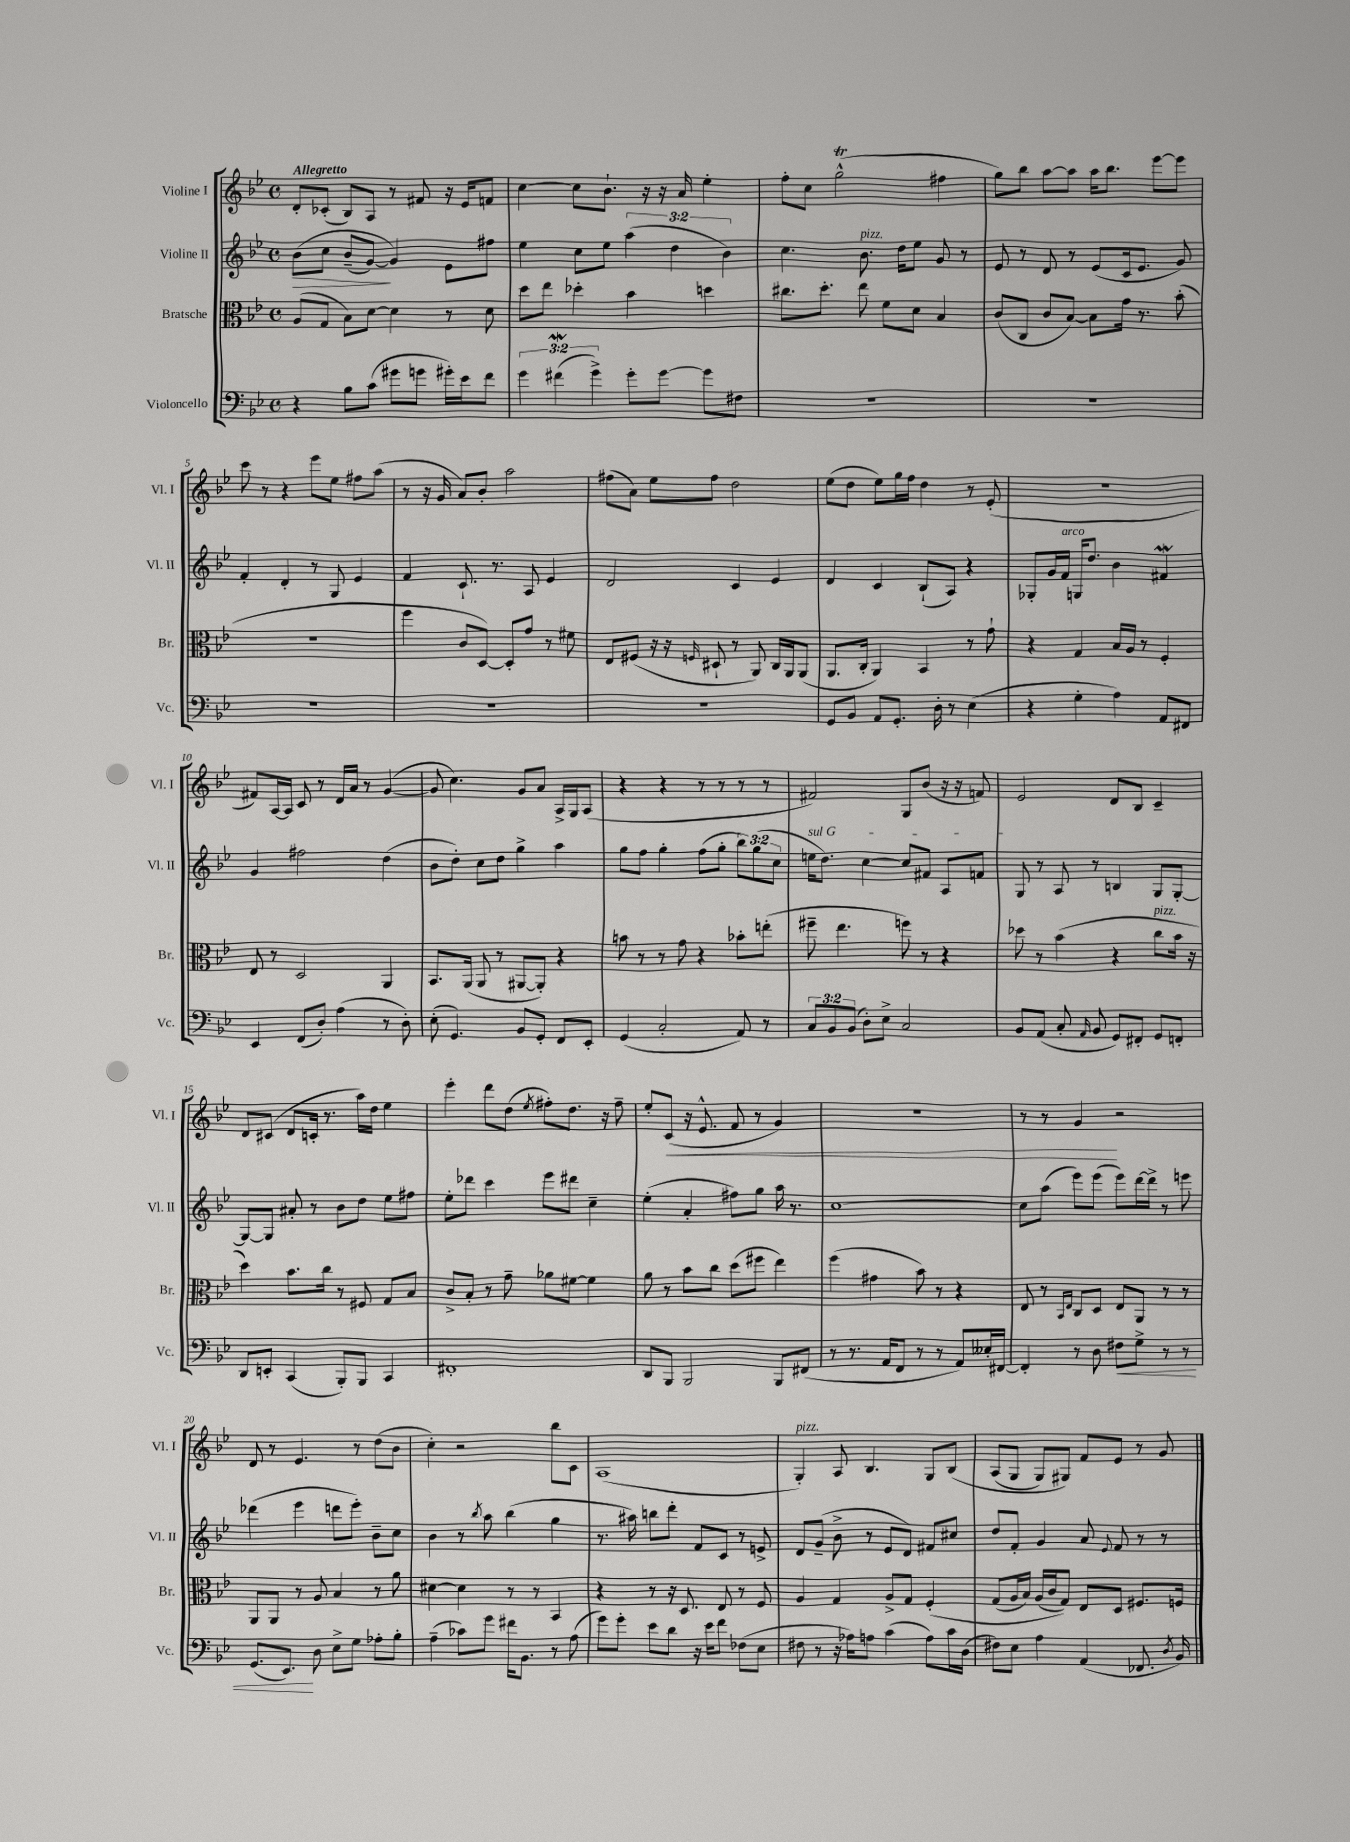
<<
\new StaffGroup <<
\new Staff = "s0" \with { instrumentName = "Violine I" shortInstrumentName = "Vl. I" } {
    \clef treble \key bes \major \defaultTimeSignature \time 4/4 \tempo "Allegretto"
    \autoBeamOff d'8[-. ces'8]-.( bes8[) a8] r8 fis'8 r16 ees'16[ f'8] |
    c''4~ c''8[ bes'8.]-! r16 r16 a'16 ees''4-. |
    f''8[-. c''8] g''2-^\trill( fis''4 |
    g''8[) bes''8] a''8[~ a''8] a''16[ bes''8.] ees'''8[~ ees'''8] |
    c'''8 r8 r4 ees'''8[ ees''8] fis''8[ a''8]( |
    r8 r16 g'16 a'8[) bes'8]-. a''2 |
    fis''8[( a'8]) ees''8[ fis''8] d''2 |
    ees''8[( d''8] ees''8[) g''16 f''16] d''4 r8 ees'8-.( |
    R1 |
    fis'8[) a16~ a16] c'8 r8 d'16[ a'16] r8 g'4~( |
    g'8 c''4.) g'8[ a'8] a16[-> g16 a8]( |
    r4 r4 r8 r8 r8 r8 |
    fis'2) g8[ bes'8]( r16 r16 f'8) |
    ees'2 d'8[ bes8] c'4-- |
    d'8[ cis'8]( d'8[ c'16]-. r8. a''16[) d''16] ees''4 |
    ees'''4-. d'''8[ d''8]( \acciaccatura { ees''8 } fis''8[-.) d''8.] r16 fis''8-- |
    ees''8[-. c'8]\<( r16 ees'8.-^ f'8 r8 g'4) |
    R1 |
    r8 r8 g'4\! r2 |
    d'8 r8 ees'4. r8 d''8[( bes'8] |
    c''4-.) r2 bes''8[ c'8] |
    a1( |
    g4-.^\markup { \italic "pizz." }) a8 bes4. g8[ bes8]\( |
    a8[( g8] g8[) gis8]\) f'8[ ees'8] r8 g'8 \bar "|." |
}
\new Staff = "s1" \with { instrumentName = "Violine II" shortInstrumentName = "Vl. II" } {
    \clef treble \key bes \major \defaultTimeSignature \time 4/4 \override Staff.TupletNumber.text = #tuplet-number::calc-fraction-text
    \autoBeamOff bes'8[\>\( c''8] bes'8[--( g'8]~\!) g'4\) ees'8[ fis''8] |
    ees''4 c''8[ ees''8] \tuplet 3/2 { a''4( d''4 bes'4) } |
    c''4. bes'8.^\markup { \italic "pizz." } d''16[ ees''8] g'8 r8 |
    ees'8 r8 d'8 r8 ees'8[( c'16 ees'8.] g'8) |
    f'4-. d'4-. r8 g8 ees'4 |
    f'4 c'8.-! r8. a8 ees'4 |
    d'2 c'4 ees'4 |
    d'4 c'4 bes8[-!( a8]) r4 |
    ges8[-. g'16 f'16]^\markup { \italic "arco" } g16[ d''8.] bes'4 fis'4\mordent |
    g'4 fis''2 d''4( |
    bes'8[ d''8]-.) c''8[ d''8] g''4-> a''4 |
    g''8[ f''8] g''4-. f''8[( g''8]-. \tuplet 3/2 { bes''8[) g''8( c''8] } |
    \once \override TextSpanner.bound-details.left.text = \markup { \italic "sul G" } e''16[\startTextSpan d''8.]) c''4~ c''8[ fis'8] a8[ f'8] |
    g8\stopTextSpan r8 a8 r8 b4 g8[ g8]~-. |
    g8[~ g8] ais'8-. r8 bes'8[ d''8] ees''8[ fis''8] |
    ees''8[-. des'''8] c'''4 ees'''8[ dis'''8] c''4-- |
    ees''4-.( a'4-. fis''8[) g''8] a''16 r8. |
    c''1~ |
    c''8[ a''8]( ees'''8[) ees'''8]( ees'''8[) d'''16~ d'''16]-> r8 e'''8 |
    des'''4( ees'''4 d'''8[ ees'''8]-.) bes'8[-- c''8] |
    bes'4 r8 \acciaccatura { bes''8 } a''8 bes''4( g''4 |
    r8. ais''16) b''8[ d'''8]-. f'8[ c'8] r8 e'8-> |
    d'8[ g'8]--( bes'8-> r8 ees'8[ d'8]) fis'8[ cis''8] |
    d''8[ f'8]-. g'4 a'8 \appoggiatura { ees'8 } f'8 r8 r8 \bar "|." |
}
\new Staff = "s2" \with { instrumentName = "Bratsche" shortInstrumentName = "Br." } {
    \clef alto \key bes \major \defaultTimeSignature \time 4/4
    \autoBeamOff a8[( g8] bes8[) d'8]~ d'4 r8 d'8 |
    d''8[ ees''8] des''4-. bes'4 d''4 |
    cis''8.[ d''8.]-. ees''8 f'8[ d'8] bes4 |
    c'8[( c8] c'8[ bes8]~) bes8[ g'16] r8. bes'8-.( |
    R1 |
    f''4 c'8[ d8]~) d8[-. g'8] r8 fis'8 |
    ees8[ fis8]( r16 r16 \grace { f16 } dis8-! r8 a,8) c16[ a,16 a,8]( |
    a,8.[ c16]-. a,4) bes,4 r8 g'8-! |
    r4 g4 bes16[ a16] r8 f4-. |
    ees8 r8 d2 a,4 |
    bes,8.[ a,16]( a,8 r8 ais,8[~ ais,8]-.) r4 |
    b'8 r8 r8 g'8 r4 bes'8[-. e''8]-.( |
    fis''8-- ees''4. f''8) r8 r4 |
    des''8 r8 bes'4( r4 c''8[^\markup { \italic "pizz." } bes'16] r16 |
    d''4) bes'8.[ c''16] r8 fis8 g8[ bes8] |
    c'8[-> bes8]-. r8 g'8-- aes'8[ fis'8]~ fis'4 |
    a'8 r8 bes'8[ c''8] d''8[( fis''8] ees''4) |
    f''4( gis'4 bes'8) r8 r4 |
    ees8 r8 \grace { bes,16[ ees16] } c8[ d8] ees8[ a,8] r8 r8 |
    a,8[ a,8] r8 a8 bes4 r8 a'8 |
    dis'4~ dis'4 r8 r8 bes,4 |
    r4 r8 r16 d8. ees8 r8 f8 |
    a4 g4 a8[-> g8] f4-.\( |
    g8[( a16 bes16]) a16[( c'16 g8])\) ees8[ d8] fis8.[ f16] \bar "|." |
}
\new Staff = "s3" \with { instrumentName = "Violoncello" shortInstrumentName = "Vc." } {
    \clef bass \key bes \major \defaultTimeSignature \time 4/4 \override Staff.TupletNumber.text = #tuplet-number::calc-fraction-text
    \autoBeamOff r4 bes8[ c'8]( gis'8[ g'8] gis'16[-.) ees'16 f'8] |
    \tuplet 3/2 { g'4 fis'4\mordent( g'4->) } g'8[-. g'8]~ g'8[ fis8] |
    R1 |
    R1 |
    R1 |
    R1 |
    R1 |
    g,8[ bes,8] a,8[ g,8.]-. d16-. r8 ees4( |
    r4 g4-. a4) a,8[ fis,8] |
    ees,4 f,8[( d8]-.) a4( r8 d8-.) |
    ees8-.( g,4.) bes,8[ g,8]-. f,8[ ees,8]-. |
    g,4( c2-. a,8) r8 |
    \tuplet 3/2 { c8[ bes,8 bes,8]( } d8[-.) ees8]-> c2 |
    bes,8[ a,8]( c8-. \grace { a,16 } bes,8 g,8[) fis,8]-. g,8[ f,8]-. |
    d,8[ e,8]-. c,4( bes,,8[-.) bes,,8] c,4 |
    fis,1-. |
    d,8[ bes,,8] bes,,2 bes,,8[ fis,8]( |
    r8 r8. a,16[ f,8] r8 r8 a,8[) eeses16-. fis,16]~ |
    fis,4-. r8 d8 fis8[\< g8]-> r8 r8 |
    g,8.[( ees,8.]\!) d8 ees8[-> g8] aes8[-. bes8]-. |
    a4--( ces'8[) g'8] fis'16[ bes,8.] r8 a8( |
    g'8[) g'8]-. ees'8[ d'8] r16 ees'16[ f'8] fes8[( ees8] |
    fis8 r8 r16 aes16[) a8] c'4( a8[) c'16 d16]( |
    fis8[) ees8] a4 a,4( fes,8. \acciaccatura { d8 } bes,16) \bar "|." |
}
>>
>>
